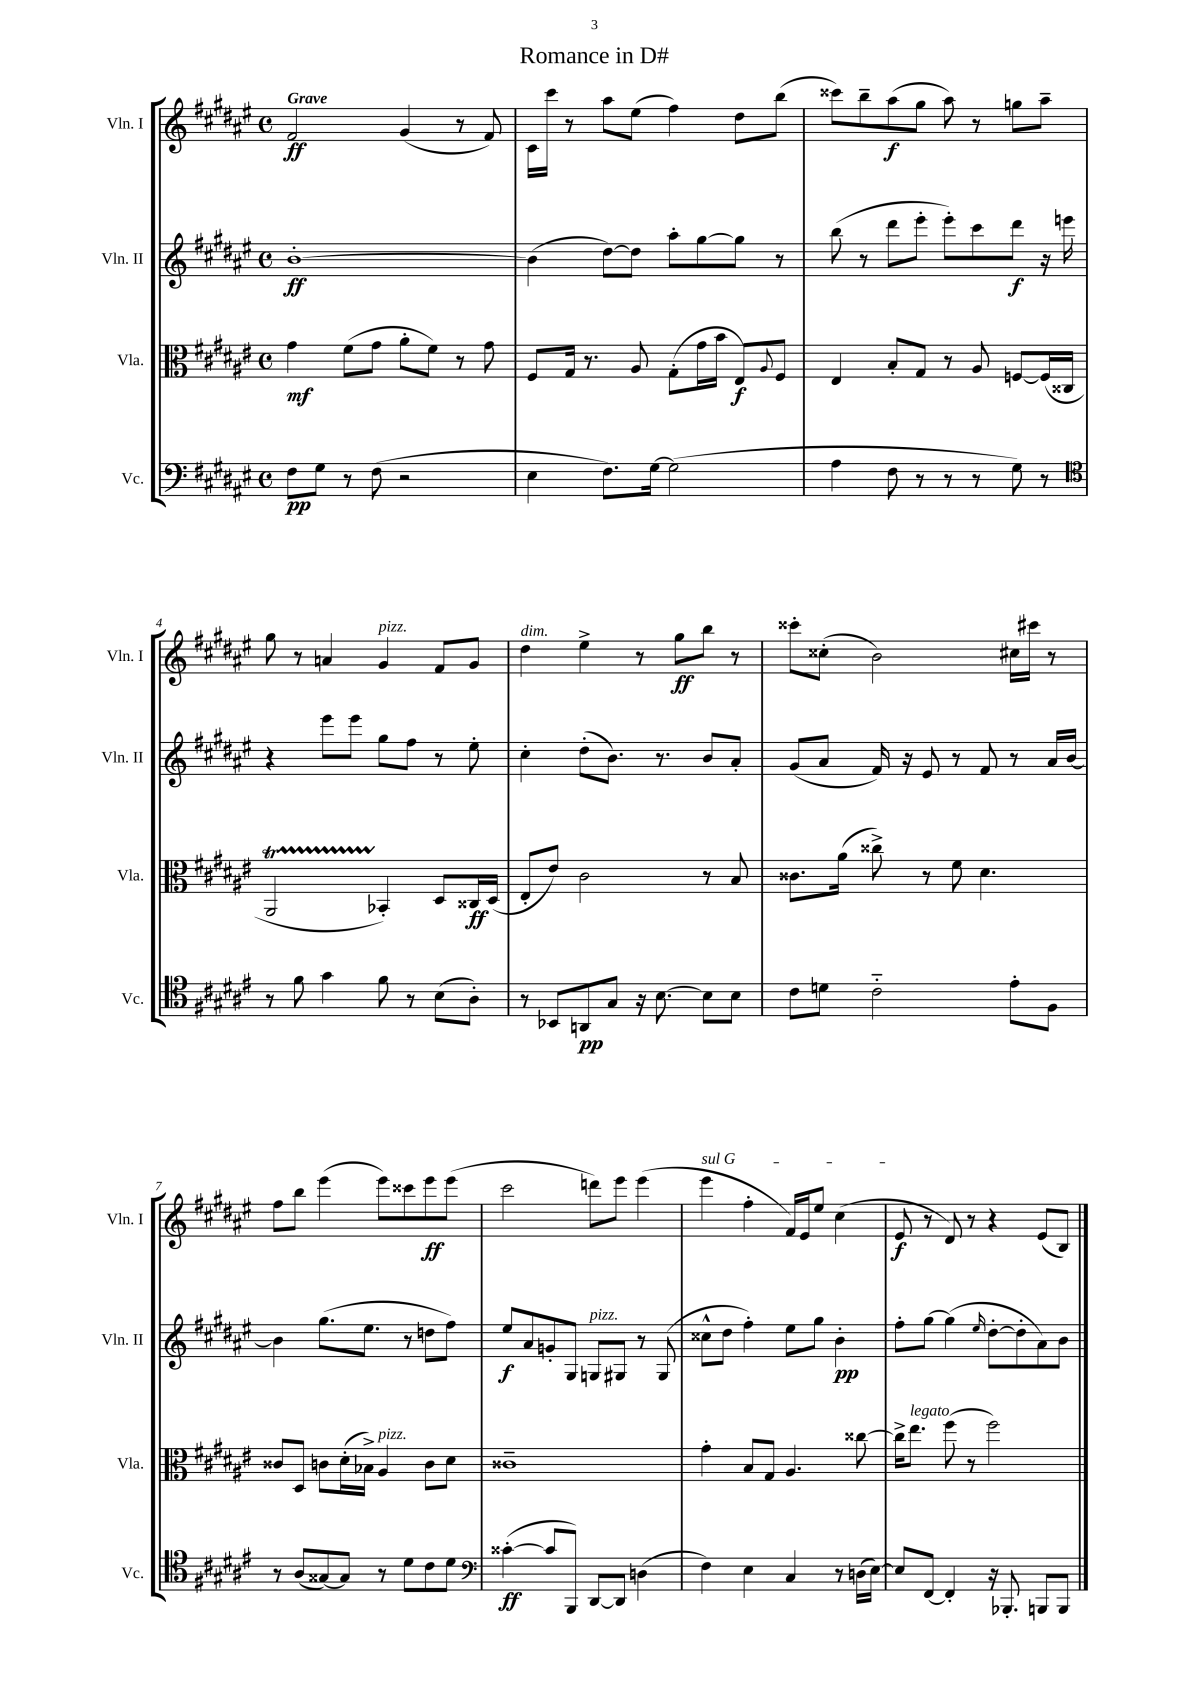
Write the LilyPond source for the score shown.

\header { title = "Romance in D#" }
<<
\new StaffGroup <<
\new Staff = "s0" \with { instrumentName = "Vln. I" shortInstrumentName = "Vln. I" } {
    \clef treble \key fis \major \defaultTimeSignature \time 4/4 \tempo "Grave"
    fis'2\ff gis'4( r8 fis'8) |
    cis'16 cis'''16 r8 ais''8 eis''8( fis''4) dis''8 b''8( |
    cisis'''8) b''8-- ais''8\f( gis''8 ais''8) r8 g''8 ais''8-- |
    gis''8 r8 a'4 gis'4^\markup { \italic "pizz." } fis'8 gis'8 |
    dis''4^\markup { \italic "dim." } eis''4-> r8 gis''8\ff b''8 r8 |
    cisis'''8-. cisis''8-.( b'2) cis''16 cis'''16 r8 |
    fis''8 b''8 eis'''4( eis'''8) cisis'''8 eis'''8\ff eis'''8( |
    cis'''2 d'''8) eis'''8 eis'''4( |
    \once \override TextSpanner.bound-details.left.text = \markup { \italic "sul G" } eis'''4\startTextSpan fis''4-. fis'16) eis'16 eis''8 cis''4( |
    eis'8\f\stopTextSpan r8 dis'8) r8 r4 eis'8( b8) \bar "|." |
}
\new Staff = "s1" \with { instrumentName = "Vln. II" shortInstrumentName = "Vln. II" } {
    \clef treble \key fis \major \defaultTimeSignature \time 4/4
    b'1~-.\ff |
    b'4( dis''8~) dis''8 ais''8-. gis''8~ gis''8 r8 |
    b''8( r8 dis'''8 eis'''8-. eis'''8-.) cis'''8 dis'''8\f r16 e'''16 |
    r4 eis'''8 eis'''8 gis''8 fis''8 r8 eis''8-. |
    cis''4-. dis''8-.( b'8.) r8. b'8 ais'8-. |
    gis'8( ais'8 fis'16) r16 eis'8 r8 fis'8 r8 ais'16 b'16~ |
    b'4 gis''8.( eis''8. r8 d''8 fis''8) |
    eis''8\f ais'8 g'8-. gis8 g8^\markup { \italic "pizz." } gis8 r8 gis8( |
    cisis''8-^ dis''8 fis''4-.) eis''8 gis''8 b'4-.\pp |
    fis''8-. gis''8~ gis''4( \grace { eis''16 } dis''8~-. dis''8-. ais'8) b'8 \bar "|." |
}
\new Staff = "s2" \with { instrumentName = "Vla." shortInstrumentName = "Vla." } {
    \clef alto \key fis \major \defaultTimeSignature \time 4/4
    gis'4\mf fis'8( gis'8 ais'8-. fis'8) r8 gis'8 |
    fis8 gis16 r8. ais8 gis8-.( gis'16 b'16 eis8\f) \appoggiatura { ais8 } fis8 |
    eis4 b8-. gis8 r8 ais8 f8~ f16( cisis16 |
    ais,2\startTrillSpan bes,4-.\stopTrillSpan) dis8 cisis16\ff dis16( |
    eis8-. eis'8) cis'2 r8 b8 |
    cisis'8. ais'16( cisis''8->) r8 fis'8 dis'4. |
    cisis'8 dis8 c'8 dis'16-.( bes16->) ais4^\markup { \italic "pizz." } c'8 dis'8 |
    cisis'1-- |
    gis'4-. b8 gis8 ais4. cisis''8~ |
    cisis''16-> eis''8.^\markup { \italic "legato" } fis''8( r8 fis''2) \bar "|." |
}
\new Staff = "s3" \with { instrumentName = "Vc." shortInstrumentName = "Vc." } {
    \clef bass \key fis \major \defaultTimeSignature \time 4/4
    fis8\pp gis8 r8 fis8( r2 |
    eis4 fis8.) gis16~ gis2( |
    ais4 fis8 r8 r8 r8 gis8) r8 |
    \clef tenor r8 fis'8 gis'4 fis'8 r8 b8( ais8-.) |
    r8 bes,8 a,8\pp gis8 r16 b8.~ b8 b8 |
    cis'8 d'8 cis'2-_ eis'8-. fis8 |
    r8 ais8( gisis8~) gisis8 r8 dis'8 cis'8 dis'8 |
    \clef bass cisis'4~-.\ff( cisis'8 b,,8) dis,8~ dis,8 d4( |
    fis4) eis4 cis4 r8 d16( eis16~) |
    eis8 fis,8~ fis,4-. r16 bes,,8.-. b,,8 b,,8 \bar "|." |
}
>>
>>
